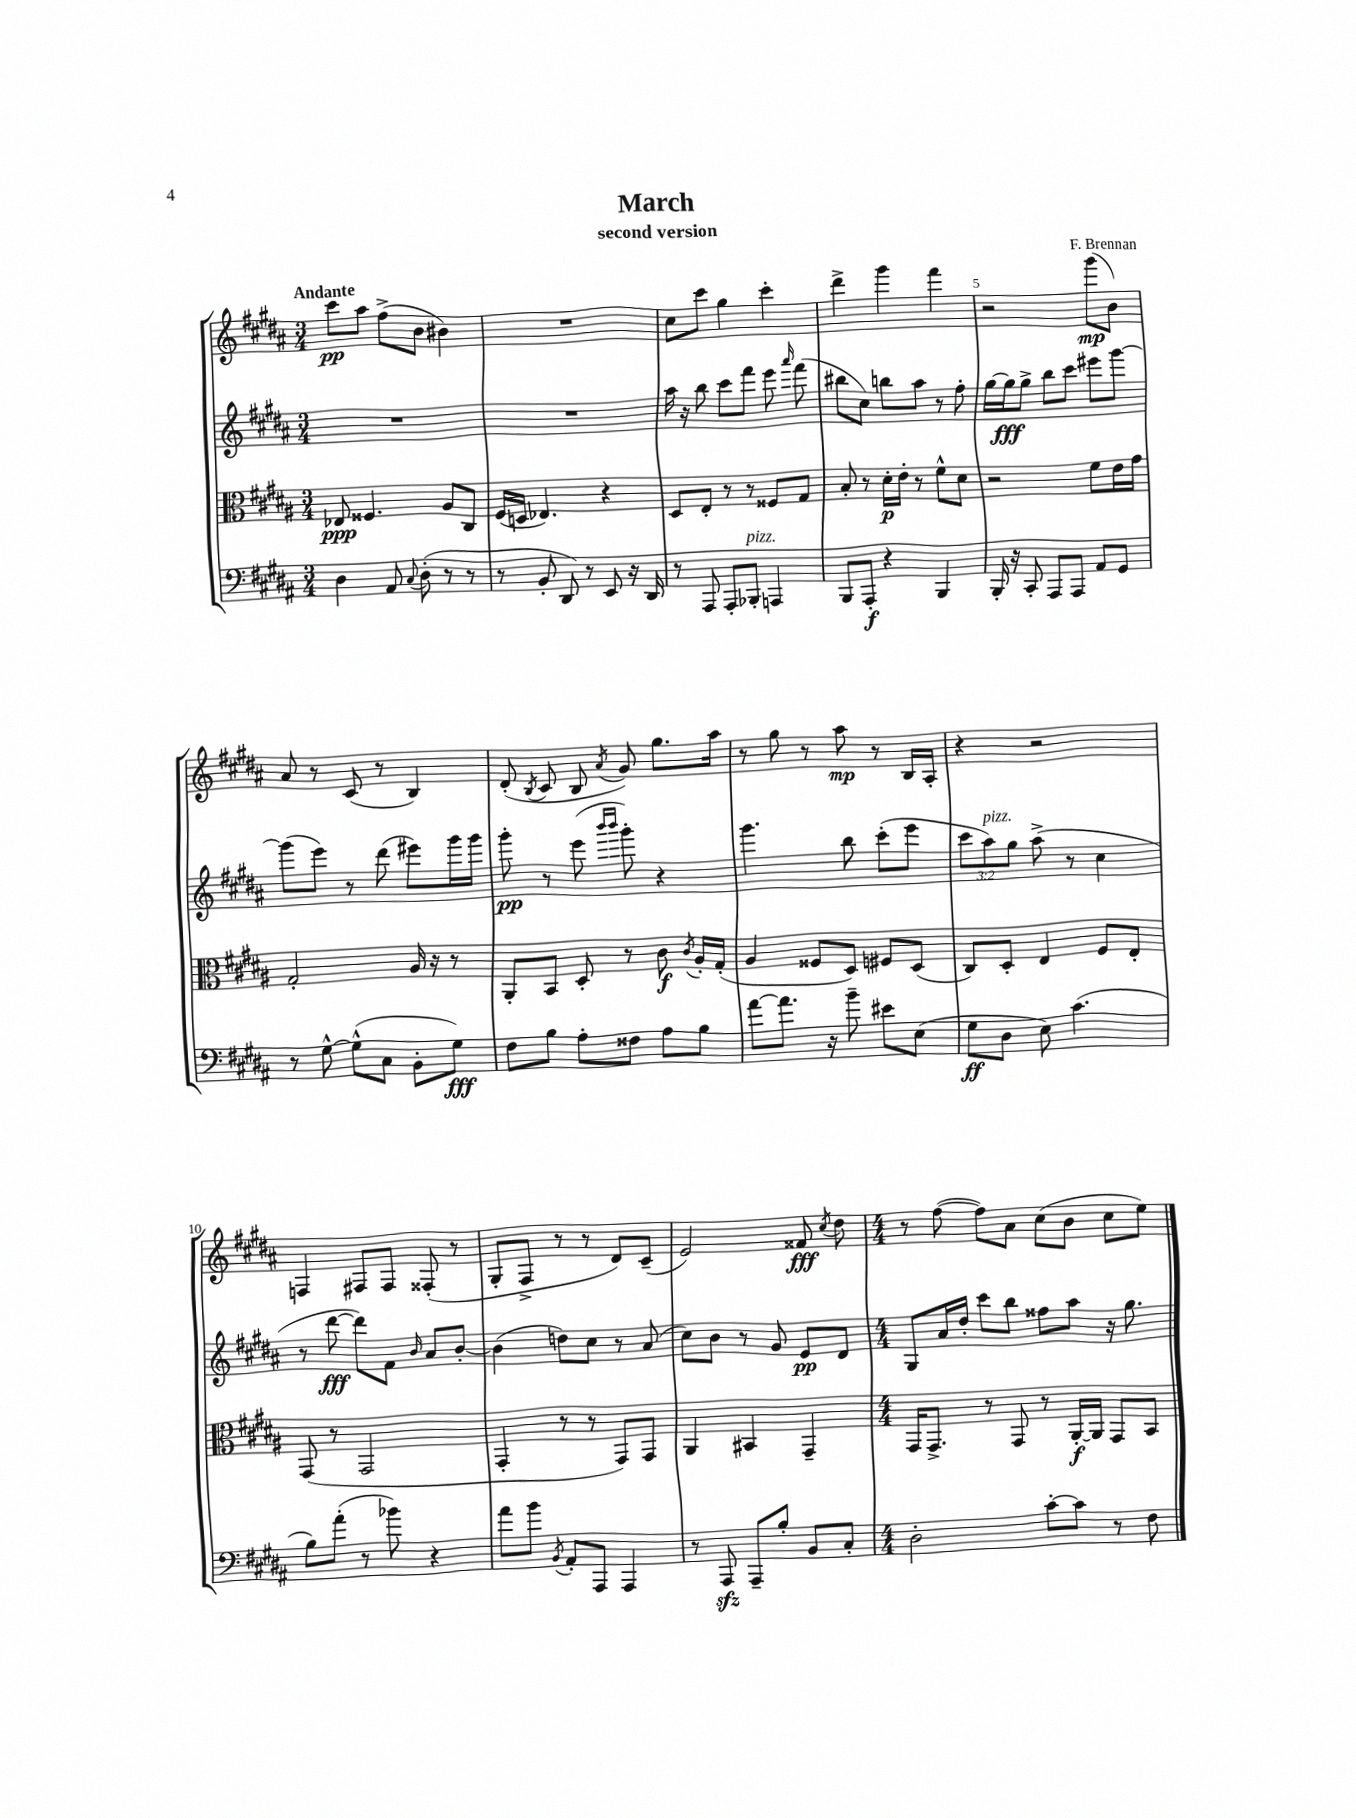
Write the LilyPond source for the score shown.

\header { title = "March" composer = "F. Brennan" subtitle = "second version" }
<<
\new StaffGroup <<
\new Staff = "s0" {
    \clef treble \key b \major \numericTimeSignature \time 3/4 \tempo "Andante"
    \autoBeamOff cis'''8[\pp ais''8] fis''8[->( b'8] bis'4) |
    R2. |
    cis''8[ cis'''8] gis''4 cis'''4-. |
    dis'''4-> gis'''4 fis'''4 |
    r2 gis'''8[\mp( b'8]) |
    ais'8 r8 cis'8( r8 b4) |
    dis'8-.( \acciaccatura { b8 } cis'8 b8 \acciaccatura { ais'8 } gis'8) gis''8.[ ais''16] |
    r8 gis''8 r8 ais''8\mp r8 b16[ ais16]-. |
    r4 r2 |
    f4 fis8[ fis8] fisis8-.( r8 |
    gis8[-. fis8]-> r8 r8 dis'8[) cis'8]--( |
    e'2) fisis'8\fff \acciaccatura { cis''8 } dis''8 |
    \numericTimeSignature \time 4/4 r8 fis''8~( fis''8[) ais'8] cis''8[( b'8] cis''8[ e''8]) \bar "|." |
}
\new Staff = "s1" {
    \clef treble \key b \major \numericTimeSignature \time 3/4 \override Staff.TupletNumber.text = #tuplet-number::calc-fraction-text
    \autoBeamOff R2. |
    R2. |
    ais''16 r16 b''8 cis'''8[ fis'''8] e'''8 \grace { ais'''16 } fis'''8( |
    bis''8[ cis''8]) b''8[ ais''8] r8 fis''8-. |
    gis''16[~ gis''16\fff gis''8]-> b''8[ cis'''8] eis'''8[ gis'''8]~ |
    gis'''8[( e'''8]) r8 dis'''8( eis'''8[) gis'''16 gis'''16] |
    gis'''8-.\pp r8 e'''8( \grace { b'''16[ b'''16] } gis'''8-.) r4 |
    gis'''4. b''8 cis'''8[-.( e'''8] |
    \tuplet 3/2 { cis'''8[ ais''8^\markup { \italic "pizz." }) gis''8] } ais''8->( r8 cis''4 |
    r8 dis'''8~\fff dis'''8[) fis'8] \grace { b'16 } ais'8[ b'8]~-. |
    b'4( d''8[) cis''8] r8 ais'8( |
    cis''8[) b'8] r8 gis'8 e'8[\pp dis'8] |
    \numericTimeSignature \time 4/4 gis8[ ais'16 dis''16]-. cis'''8[ b''8] fisis''8[ ais''8] r16 gis''8. \bar "|." |
}
\new Staff = "s2" {
    \clef alto \key b \major \numericTimeSignature \time 3/4
    \autoBeamOff ees8\ppp fisis4. ais8[ cis8] |
    fis16[( d16] ees4.) r4 |
    dis8[ e8]-. r8 r8 fisis8[ gis8] |
    b8-. r8 dis'16[-.\p e'16]-. r8 fis'8[-^ dis'8] |
    r2 fis'8[ e'16 gis'16] |
    gis2-. ais16 r16 r8 |
    ais,8[-. b,8] dis8-. r8 cis'8\f \acciaccatura { cis'8 } ais16[-. gis16]-.( |
    ais4 fisis8[ dis8]) fis8[ dis8]( |
    cis8[) dis8]-. e4 fis8[ e8]-. |
    gis,8( r8 gis,2 |
    gis,4-. r8 r8 gis,8[) gis,8] |
    ais,4 bis,4 gis,4-- |
    \numericTimeSignature \time 4/4 gis,16[ gis,8.]-> r8 gis,8 r8 ais,16[~-.\f ais,16] gis,8[ b,8] \bar "|." |
}
\new Staff = "s3" {
    \clef bass \key b \major \numericTimeSignature \time 3/4
    \autoBeamOff dis4 ais,8 \appoggiatura { cis8 } dis8-.( r8 r8 |
    r8 b,8-. dis,8) r8 e,8 r16 dis,16 |
    r8 ais,,8 ais,,8[-. bes,,8]-.^\markup { \italic "pizz." } a,,4 |
    b,,8[ ais,,8]-.\f r4 b,,4 |
    b,,16-. r16 cis,8-. ais,,8[ ais,,8] ais,8[ gis,8] |
    r8 gis8~-^ gis8[-^( cis8] b,8[-. gis8]\fff) |
    fis8[ b8] ais8[-. fisis8] ais8[ b8] |
    ais'8[~ ais'8.] r16 b'8-- eis'8[ e8]( |
    gis8[\ff dis8] e8) cis'4.( |
    b8[) ais'8]-.( r8 bes'8) r4 |
    ais'8[ b'8] \acciaccatura { b,8 } ais,8[-. ais,,8] ais,,4 |
    r8 ais,,8\sfz ais,,8[-- b8]-. b,8[ cis8]-. |
    \numericTimeSignature \time 4/4 dis2-. cis'8[~-. cis'8] r8 fis8 \bar "|." |
}
>>
>>
\layout { \context { \Score \override BarNumber.break-visibility = ##(#f #t #t) barNumberVisibility = #(every-nth-bar-number-visible 5) } }
